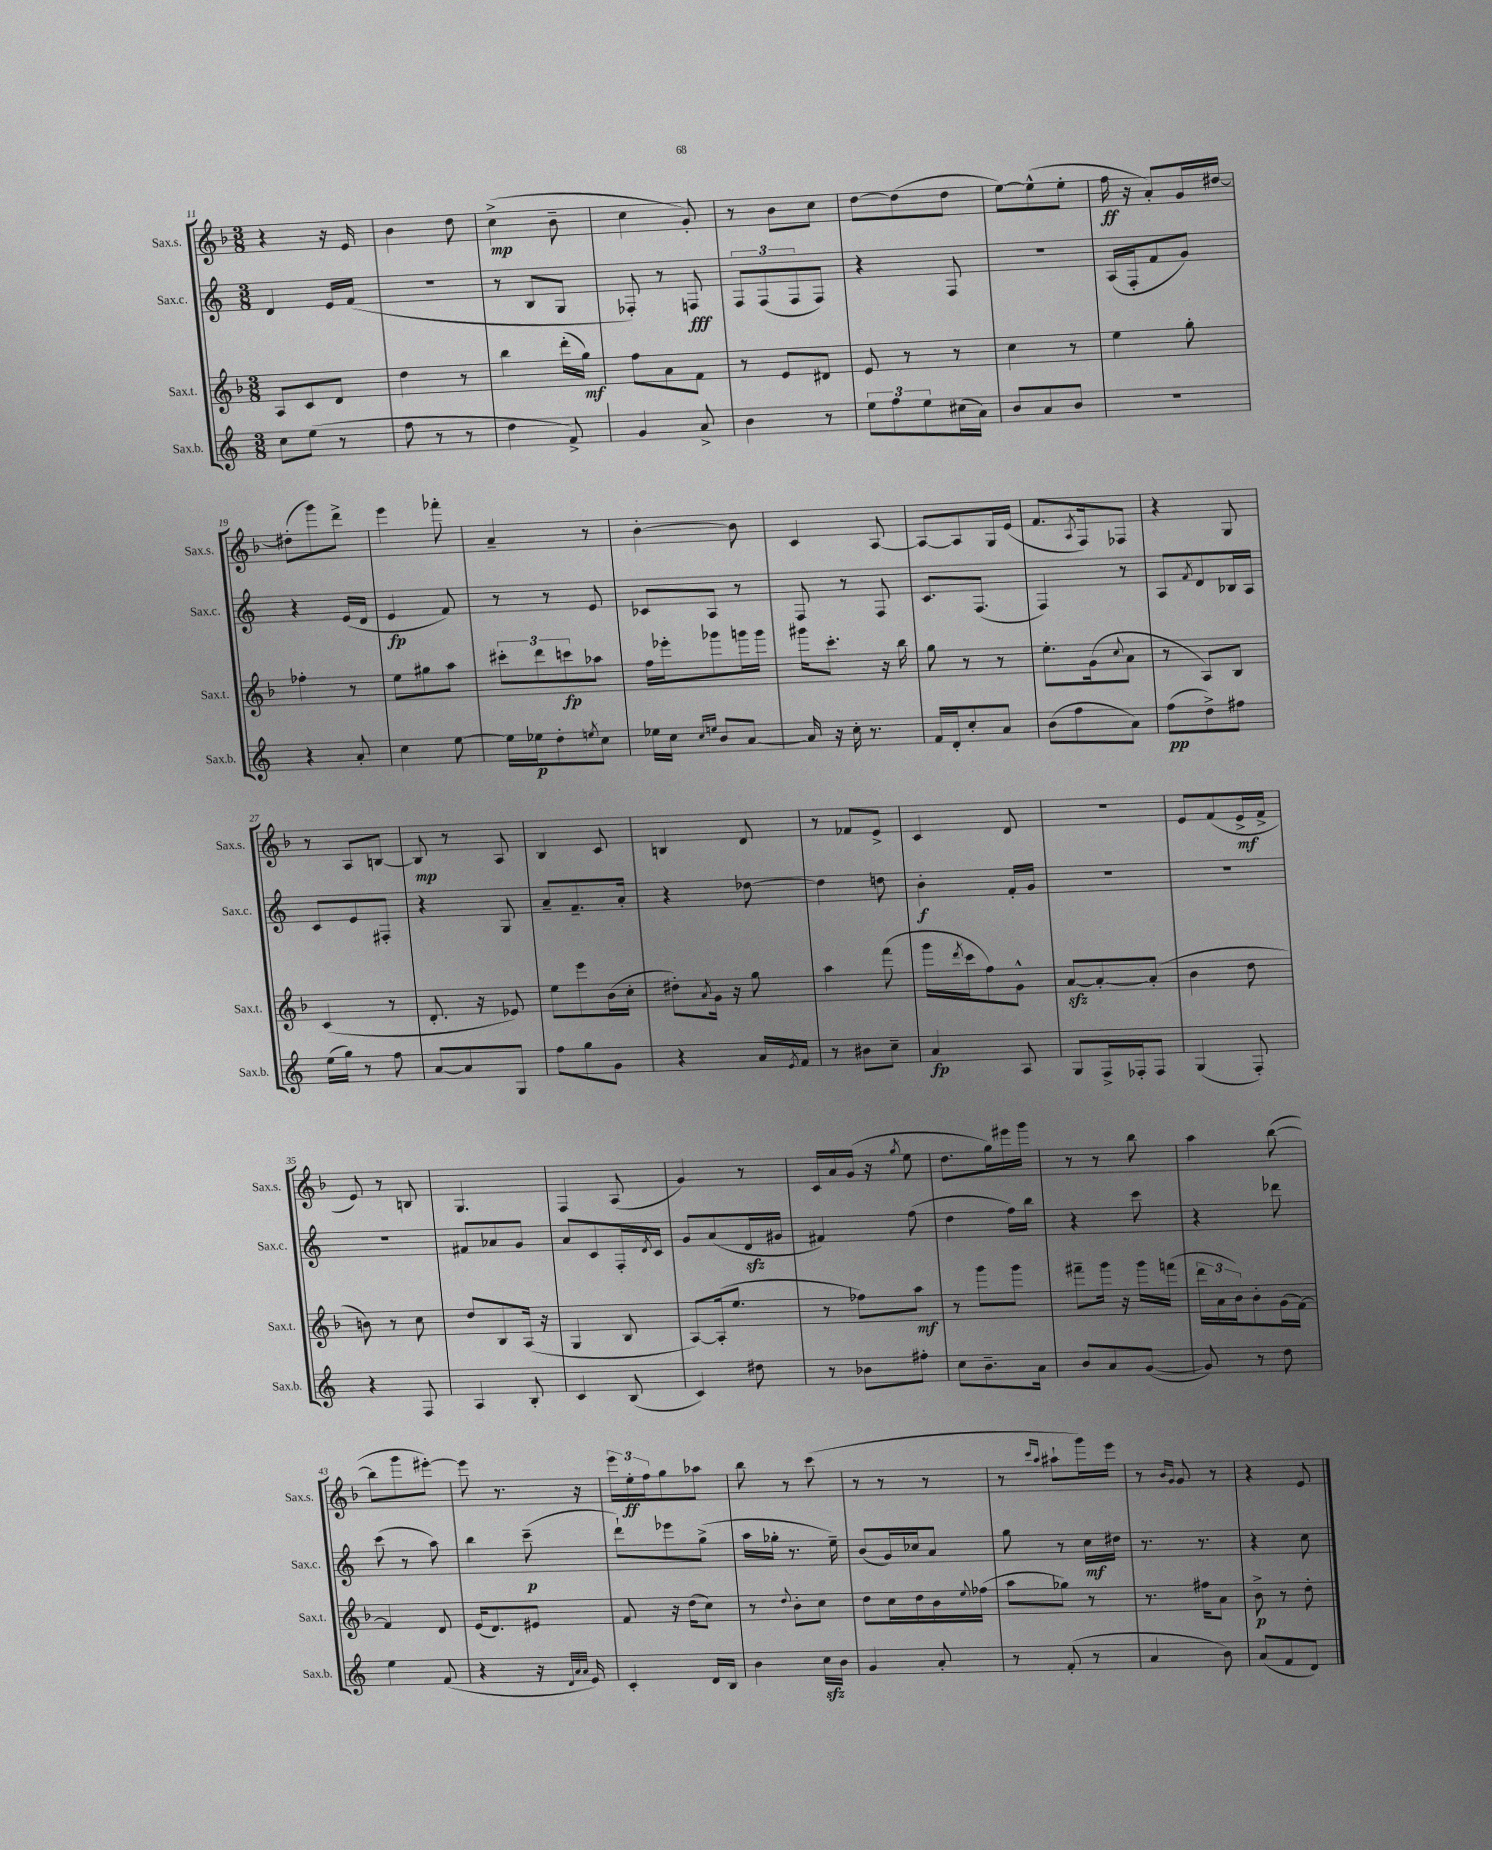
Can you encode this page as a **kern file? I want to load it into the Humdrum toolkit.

**kern	**kern	**kern	**kern
*staff4	*staff3	*staff2	*staff1
*clefG2	*clefG2	*clefG2	*clefG2
*k[]	*k[b-]	*k[]	*k[b-]
*M3/8	*M3/8	*M3/8	*M3/8
8cc	8A	4d	4r
(8ee	8c	.	.
8r	8d	16e	16r
.	.	(16f	16e
=	=	=	=
8ff	4dd	4.r	4b-
8r	.	.	.
8r	8r	.	8dd
=	=	=	=
4dd	4bb-	8r	(4cc^
.	.	8B	.
8f^)	(16ddd'	8G	8b-~
.	16gg)	.	.
=	=	=	=
4g	8ff	8F-')	4cc
.	8a	8r	.
8a^	8f	8F	8g')
=	=	=	=
4b	8r	12F	8r
.	.	(12F	.
.	8e	.	8b-
.	.	12F	.
8r	8d#	8F)	8cc
=	=	=	=
12ee	8e	4r	[8dd
12ff	.	.	.
.	8r	.	(8dd]
12ee	.	.	.
(16cc#	8r	8F	8dd
16a)	.	.	.
=	=	=	=
8b	4cc	4.r	[8ee)
8a	.	.	(8ee^^]
8b	8r	.	8ee'
=	=	=	=
4.r	4ee	(16A	16ff
.	.	16F'	16r
.	.	8f	8a')
.	8gg'	8g)	16g
.	.	.	[16dd#
=	=	=	=
4r	4ff-'	4r	(8dd#']
.	.	.	8ggg)
8a'	8r	(16e	8ddd^
.	.	16d	.
=	=	=	=
4cc	8ee	4e	4eee
.	8gg#	.	.
[8ee	8aa	8f)	8fff-'
=	=	=	=
16ee]	12ccc#'	8r	4a~
16ee-	.	.	.
.	12ddd	.	.
8dd'	.	8r	.
.	12ccc	.	.
8qee	.	.	.
8cc	8aa-	8e	8r
=	=	=	=
16ee-	16ff	8c-	[4b-'
16cc	16eee-'	.	.
16qqcc	.	.	.
16qqee	.	.	.
8b	8ggg-	8A	.
[8a	16ggg	8r	8b-]
.	16ggg	.	.
=	=	=	=
16a]	16ggg#	8F	4c
16r	8.ccc'	.	.
16cc'	.	8r	.
8.r	.	.	.
.	16r	8F	[8A
.	16bb-	.	.
=	=	=	=
16f	8gg	8.c	8A_
16d'	.	.	.
8cc'	8r	.	8A]
.	.	(8.F	.
8a	8r	.	16G
.	.	.	(16e
=	=	=	=
(8b	8.ee'	4F)	8.f
8ff	.	.	.
.	.	.	8qA
.	(16g	.	16F)
.	8qqcc	.	.
8a)	8a	8r	8F-
=	=	=	=
(8ff	8r	8A	4r
.	.	8qf	.
8dd^)	8A)	8d	.
8ff#	8B-	16B-	8G
.	.	16A	.
=	=	=	=
(16ee	(4c	8c	8r
16gg)	.	.	.
8r	.	8e	8A
8ff	8r	8F#'	[8B
=	=	=	=
[8a	8.d'	4r	8B]
8a]	.	.	8r
.	16r	.	.
8G	8e-)	8G	8A
=	=	=	=
8ff	8ee	8a~	4B-
8gg	8eee	8.f~	.
8g	(16b-	.	8c
.	16cc'	16a'	.
=	=	=	=
4r	8dd#')	4r	4B
.	8qa	.	.
.	16g	.	.
.	16r	.	.
16a	8gg	[8dd-	8d
8qe	.	.	.
16f	.	.	.
=	=	=	=
8r	4aa	4dd-]	8r
8b#	.	.	8f-
8cc~	(8fff	8dd	8e^
=	=	=	=
4a	16ggg	4b'	4c
.	8qddd	.	.
.	16ccc	.	.
.	8ff)	.	.
8A	8g^^	16f'	8d
.	.	16g	.
=	=	=	=
8G	[8a	4.r	4.r
16F^	8a'_	.	.
16F-'	.	.	.
8F-	(8a']	.	.
=	=	=	=
(4G	4b-	4.r	8e
.	.	.	(8f
8F')	8dd	.	16e^
.	.	.	16f^
=	=	=	=
4r	8b)	4.r	8e)
.	8r	.	8r
8F	8cc	.	8B
=	=	=	=
4A	8dd	8f#	4.G
.	8B-	8a-	.
8B'	(16A	8g	.
.	16r	.	.
=	=	=	=
4c	4G	8a	4F
.	.	8c	.
(8B	8B-	16F'	(8A
.	.	8qd	.
.	.	16c	.
=	=	=	=
4c)	[8A)	8g	4g)
.	(16A']	(8a	.
.	8.ee	.	.
8dd#	.	16d	8r
.	.	16g#	.
=	=	=	=
8r	8r	4f#)	16c
.	.	.	16a
8b-	8ff-)	.	(16g
.	.	.	16r
.	.	.	8qgg
8ff#'	8aa	(8ff	8ee
=	=	=	=
8cc	8r	4dd	8.dd
8.b~	8ggg	.	.
.	.	.	16gg)
.	8ggg	16ff)	16eee#
16a	.	16bb	16ggg
=	=	=	=
8b	8fff#~	4r	8r
8a	16ggg	.	8r
.	16r	.	.
([8g	16ggg	8ccc	8bb-
.	(16fff	.	.
=	=	=	=
8g])	24ddd	4r	4aa
.	24a	.	.
.	24b-)	.	.
8r	8b-'	.	.
8dd	(16g	8ddd-	([8bb-
.	[16f)	.	.
=	=	=	=
4ee	4f]	(8ccc	8bb-]
.	.	8r	8ggg
(8f	8d	8aa)	[8eee#')
=	=	=	=
4r	(16e	4bb	8eee#]
.	8.d)	.	.
.	.	.	8.r
16r	8e#	(8ccc~	.
32qqd	.	.	.
32qqa	.	.	.
32qqa	.	.	.
16e)	.	.	16r
=	=	=	=
4c'	8f	8ddd`)	24eee
.	.	.	24ee'
.	.	.	24ff
.	16r	8eee-	8gg
.	(16dd	.	.
16d	8cc)	(8gg^	8aa-
16B	.	.	.
=	=	=	=
4b	8r	16aa	8bb-
.	.	16gg-'	.
.	8qqdd	.	.
.	8b-'	8.r	8r
16cc	8cc	.	(8ccc
16b	.	16ee~)	.
=	=	=	=
4g	8dd	(8b	8r
.	16cc	16g)	8r
.	16dd	16cc-	.
8a'	16b-	8a	8r
.	8qqee	.	.
.	(16ff-	.	.
=	=	=	=
8r	8aa	8gg	8r
.	.	.	16qqccc
.	.	.	16qqaa
(8f'	8gg-)	8r	8aa#`
8r	8r	16cc	16ggg)
.	.	16dd#	16eee
=	=	=	=
4a	8.r	8.r	8r
.	.	.	16qqb-
.	.	.	16qqg
.	.	.	8g
.	16ff#	8.r	.
8b)	8a	.	8r
=	=	=	=
(8a	8b-^	4r	4r
8f	8r	.	.
8d)	8dd'	8cc	8e
==	==	==	==
*-	*-	*-	*-
